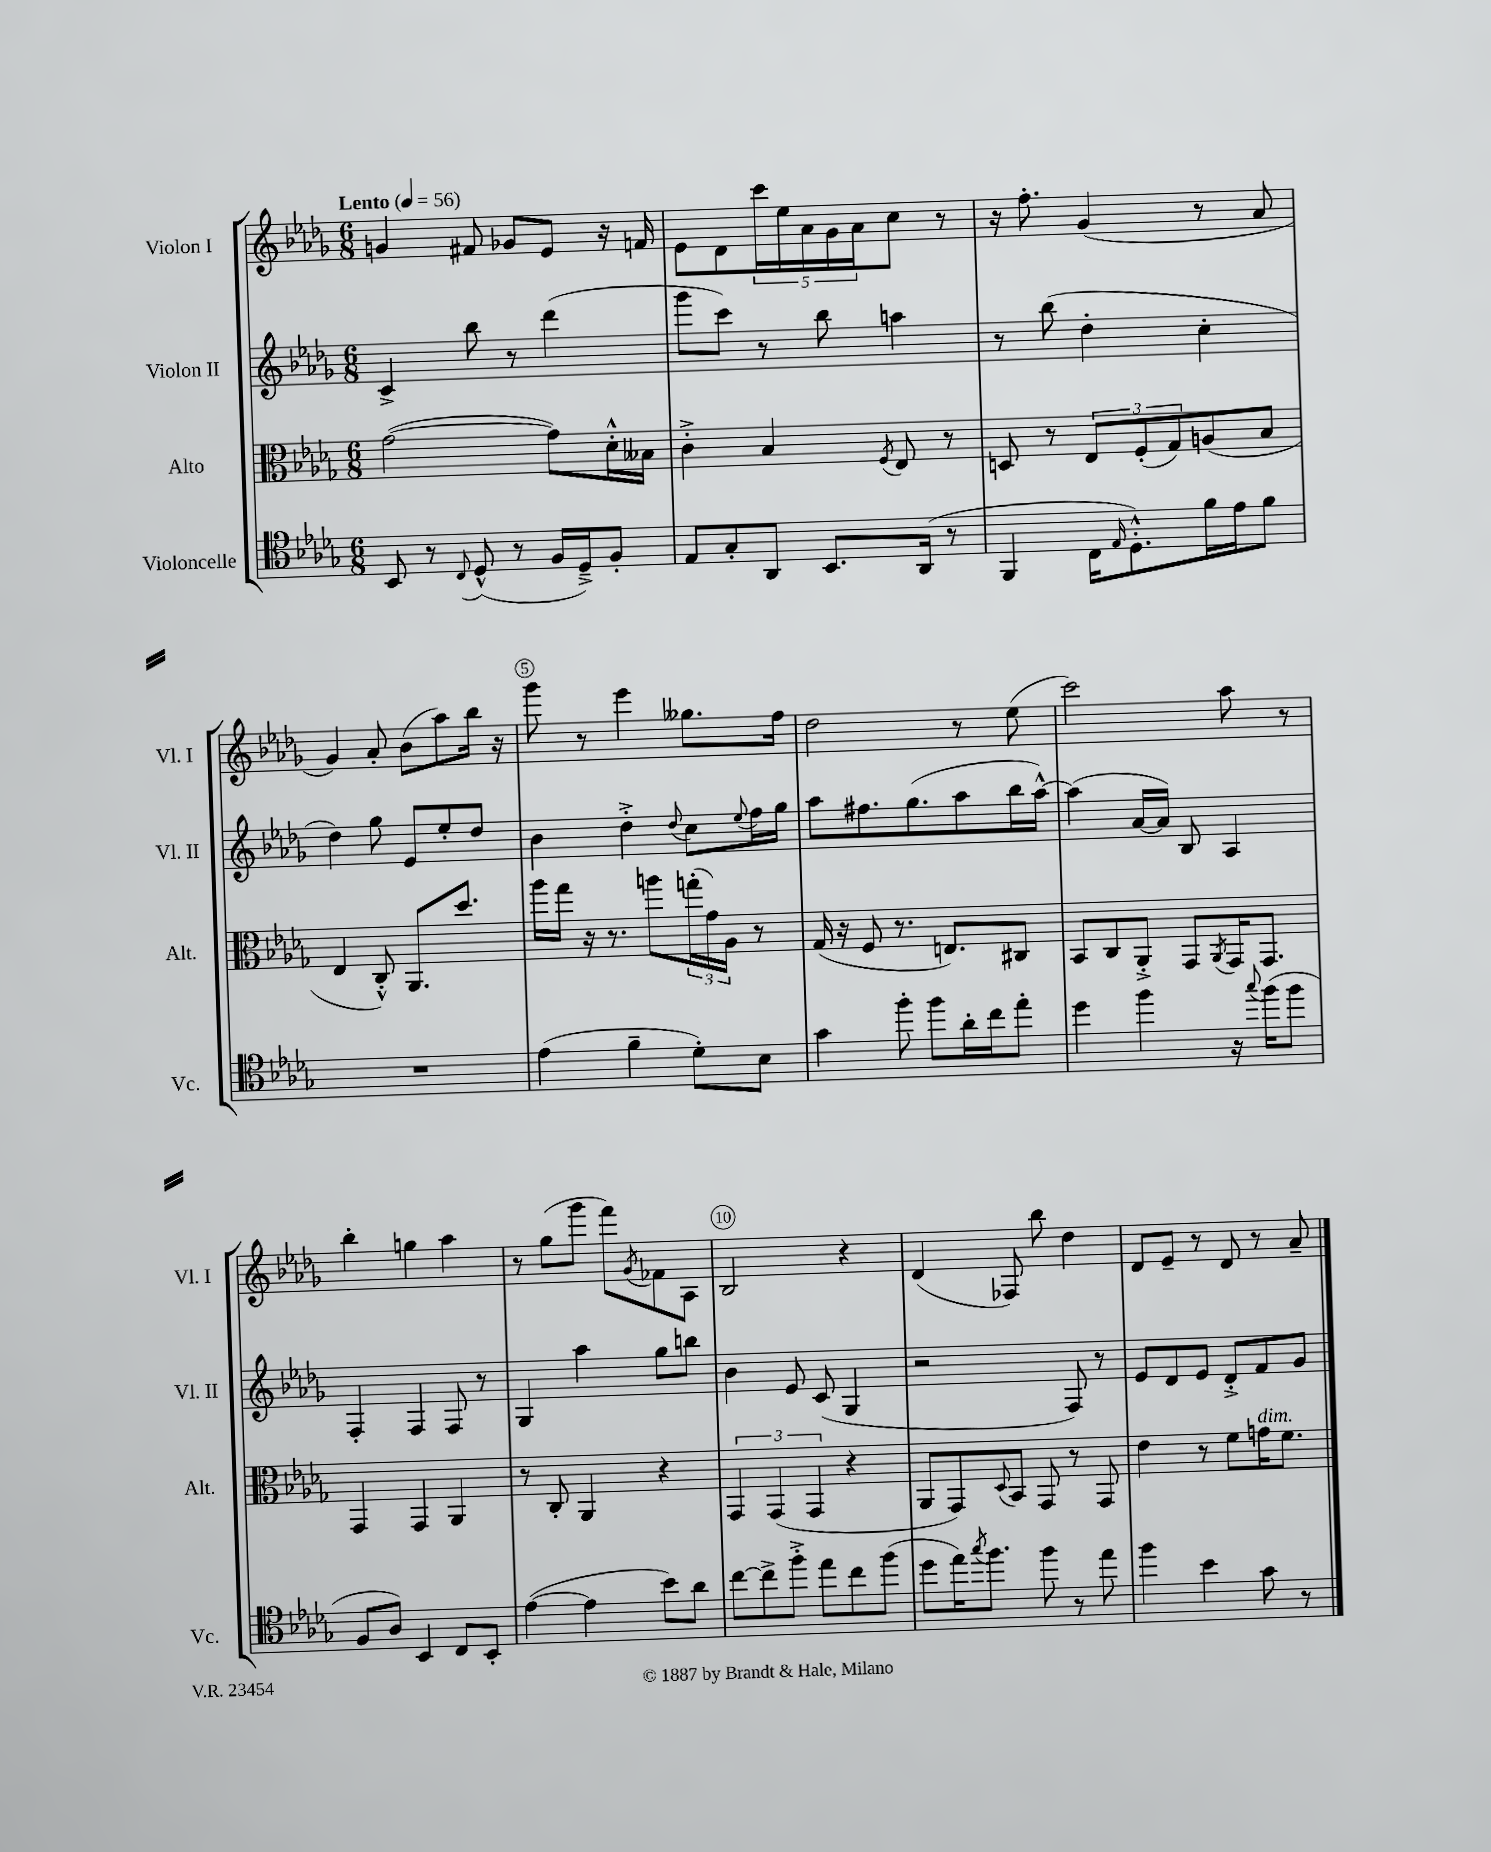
<<
\new StaffGroup <<
\new Staff = "s0" \with { instrumentName = "Violon I" shortInstrumentName = "Vl. I" } {
    \clef treble \key des \major \numericTimeSignature \time 6/8 \tempo "Lento" 4 = 56
    g'4 fis'8 ges'8 ees'8 r16 f'16 |
    ees'8 des'8 \tuplet 5/4 { c'''16 ees''16 aes'16 ges'16 aes'16 } c''8 r8 |
    r16 f''8.-. ges'4( r8 aes'8 |
    ges'4) aes'8-. bes'8( aes''8) bes''16 r16 |
    ges'''8 r8 ees'''4 geses''8. f''16 |
    des''2 r8 ees''8( |
    c'''2) aes''8 r8 |
    bes''4-. g''4 aes''4 |
    r8 ges''8( ges'''8 f'''8) \acciaccatura { ges'8 } fes'8 aes8 |
    bes2 r4 |
    des'4( fes8) bes''8 des''4 |
    des'8 ees'8-- r8 des'8 r8 aes'8-- \bar "|." |
}
\new Staff = "s1" \with { instrumentName = "Violon II" shortInstrumentName = "Vl. II" } {
    \clef treble \key des \major \numericTimeSignature \time 6/8
    c'4-> bes''8 r8 des'''4( |
    ges'''8 c'''8) r8 bes''8 a''4 |
    r8 bes''8( des''4-. c''4-. |
    des''4) ges''8 ees'8 ees''8-. des''8 |
    bes'4 des''4-.-> \appoggiatura { des''8 } c''8 \appoggiatura { ees''8 } f''16 ges''16 |
    aes''8 fis''8. ges''8.( aes''8 bes''16 aes''16~-^) |
    aes''4( aes'16~ aes'16) bes8 aes4 |
    f4-. f4 f8 r8 |
    ges4 aes''4 ges''8 b''8 |
    bes'4 ees'8 c'8( ges4 |
    r2 f8) r8 |
    ees'8 des'8 ees'8 des'8-.-> f'8 ges'8 \bar "|." |
}
\new Staff = "s2" \with { instrumentName = "Alto" shortInstrumentName = "Alt." } {
    \clef alto \key des \major \numericTimeSignature \time 6/8
    ges'2~( ges'8) des'16-.-^ beses16 |
    c'4-.-> bes4 \acciaccatura { f8 } ees8 r8 |
    d8 r8 \tuplet 3/2 { ees8 f8-.( ges8) } a8( bes8 |
    ees4 c8-.-^) aes,8. des''8. |
    aes''16 ges''16 r16 r8. a''8 \tuplet 3/2 { g''16-.( ges'16) aes16 } r8 |
    ges16( r16 f8 r8. e8.) cis8 |
    bes,8 c8 aes,8-.-> ges,8 \acciaccatura { aes,8 } ges,16 ges,8. |
    ges,4 ges,4 aes,4 |
    r8 c8-. aes,4 r4 |
    \tuplet 3/2 { ges,4 ges,4( ges,4 } r4 |
    aes,8 ges,8) \appoggiatura { des8 } bes,8 ges,8 r8 ges,8 |
    ees'4 r8 f'8 g'16^\markup { \italic "dim." } f'8. \bar "|." |
}
\new Staff = "s3" \with { instrumentName = "Violoncelle" shortInstrumentName = "Vc." } {
    \clef tenor \key des \major \numericTimeSignature \time 6/8
    bes,8 r8 \appoggiatura { c8 } des8-^( r8 f16 des16--->) f8-. |
    ees8 ges8-. aes,8 bes,8. aes,16( r8 |
    f,4 c16 \grace { ees16 } des8.-.-^) f'16 ees'16 f'8 |
    R2. |
    ees'4( f'4-- des'8-.) bes8 |
    ges'4 f''8-. f''8 aes'16-. c''16 ees''8-. |
    des''4 f''4 r16 \appoggiatura { ges''8 } f''16( f''8 |
    f8 aes8) bes,4 c8 bes,8-. |
    ees'4~( ees'4 bes'8) aes'8 |
    c''8~ c''8-> f''8-.-> ees''8 c''8 f''8( |
    des''8 ees''16) \acciaccatura { ges''8 } f''8. f''8 r8 ees''8 |
    f''4 bes'4 ges'8 r8 \bar "|." |
}
>>
>>
\layout { \context { \Score \override BarNumber.break-visibility = ##(#f #t #t) barNumberVisibility = #(every-nth-bar-number-visible 5) \override BarNumber.stencil = #(make-stencil-circler 0.1 0.3 ly:text-interface::print) } }
